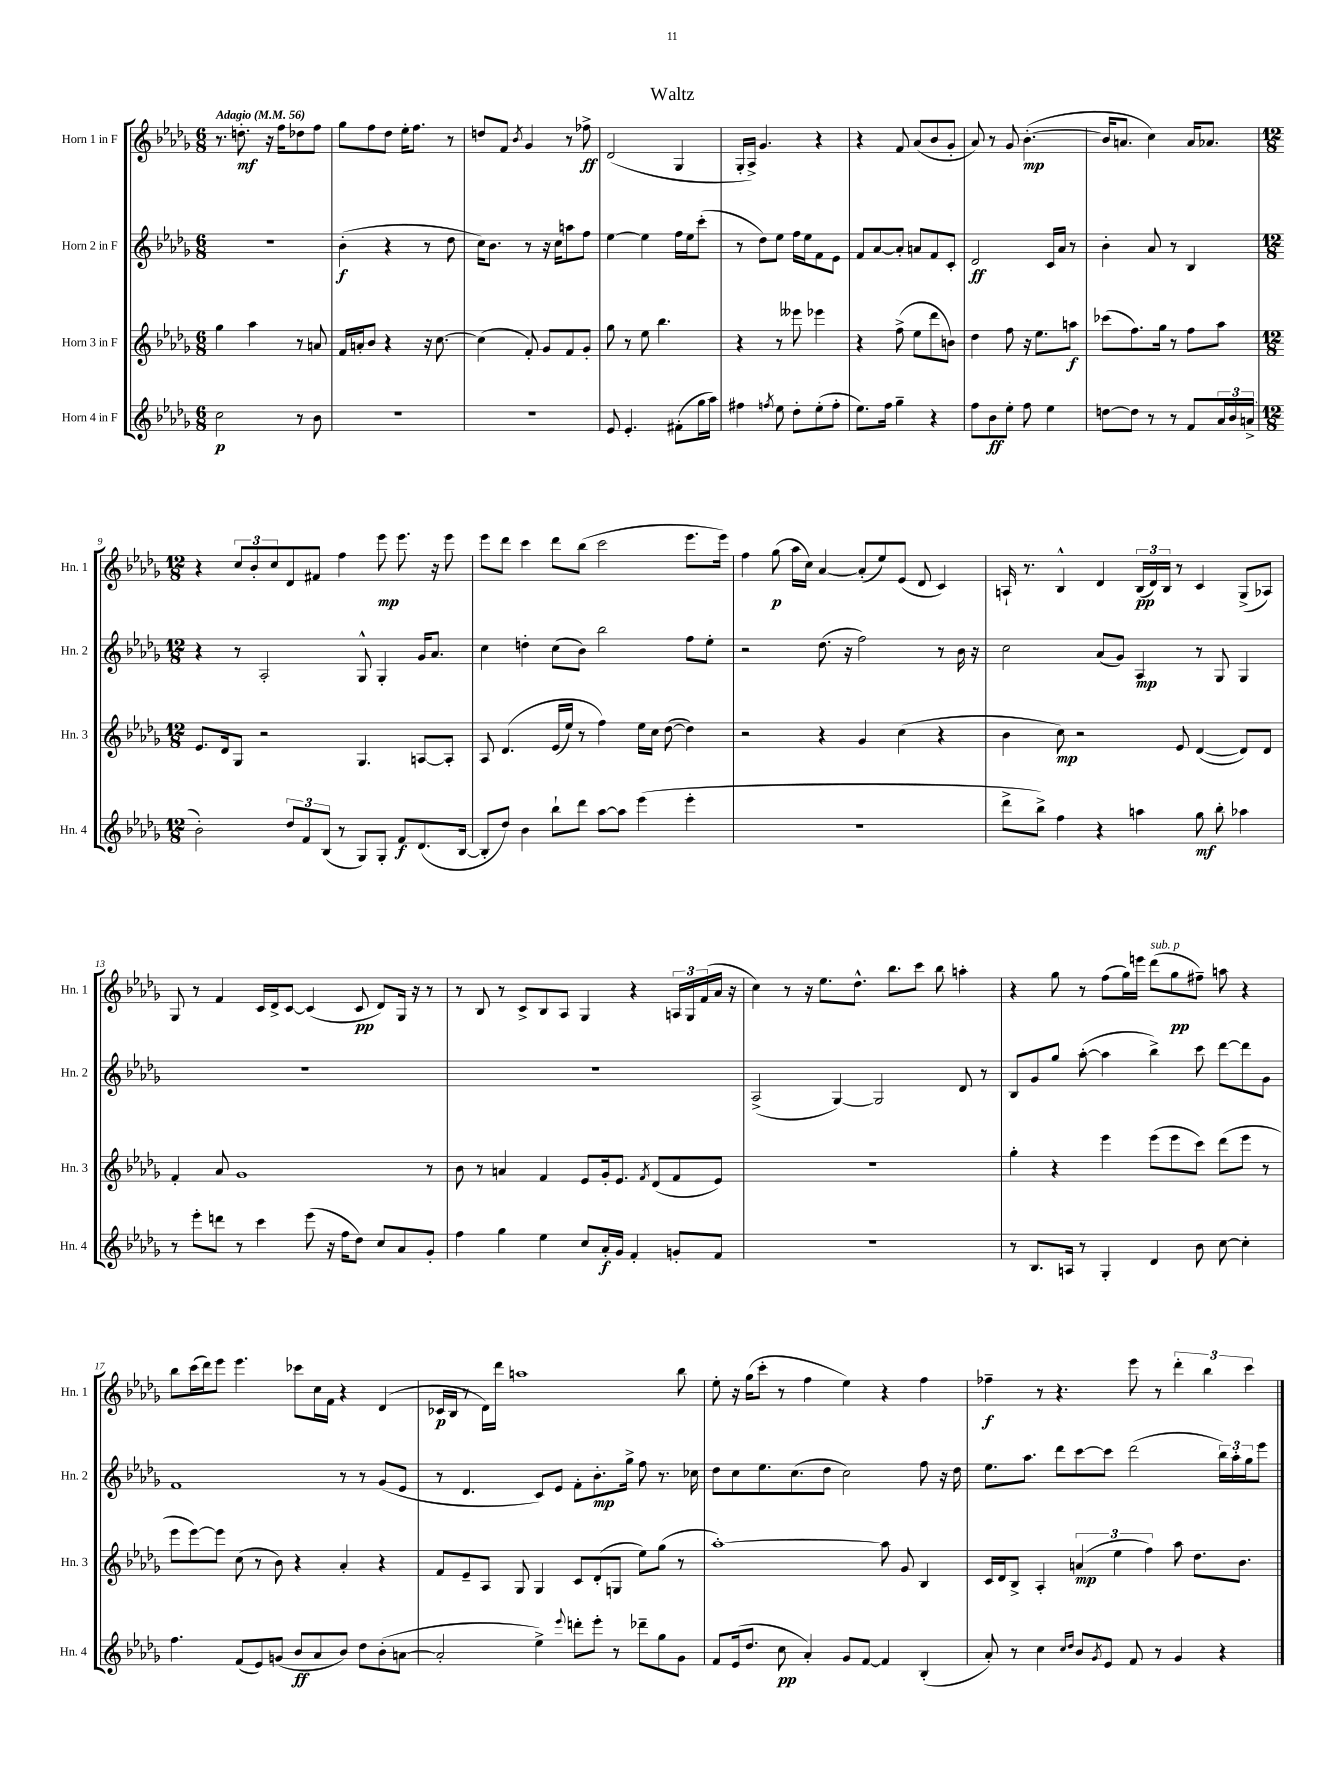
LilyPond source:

\header { title = "Waltz" }
<<
\new StaffGroup <<
\new Staff = "s0" \with { instrumentName = "Horn 1 in F" shortInstrumentName = "Hn. 1" } {
    \clef treble \key des \major \numericTimeSignature \time 6/8 \tempo "Adagio" 4 = 56
    r8. d''8.-.\mf r16 f''16 des''8 f''8 |
    ges''8 f''8 des''8 ees''16-. f''8. r8 |
    d''8 f'8 \acciaccatura { bes'8 } ges'4 r8 fes''8->\ff |
    des'2( ges4 |
    ges16-. aes16->) ges'4. r4 |
    r4 f'8 aes'8( bes'8 ges'8-. |
    aes'8) r8 ges'8 bes'4.~-.\mp( |
    bes'16 a'8. c''4) a'16 aes'8. |
    \numericTimeSignature \time 12/8 r4 \tuplet 3/2 { c''8 bes'8-. c''8 } des'8 fis'8 f''4 ees'''8\mp ees'''8. r16 ees'''8 |
    ees'''8 des'''8 c'''4 des'''8 bes''8( c'''2 ees'''8. ees'''16) |
    f''4 ges''8\p( aes''16 c''16) aes'4~ aes'8-.( ees''8) ees'8( des'8 c'4) |
    a16-! r8. bes4-^ des'4 \tuplet 3/2 { bes16\pp( des'16) bes16 } r8 c'4 ges8->( aes8) |
    ges8 r8 f'4 c'16 des'16-> c'8~ c'4( c'8\pp des'8) ges16 r16 r8 |
    r8 bes8 r8 c'8-> bes8 aes8 ges4 r4 \tuplet 3/2 { a16 ges16 f'16( } aes'16 r16 |
    c''4) r8 r16 ees''8. des''8.-^ bes''8. c'''8 bes''8 a''4-. |
    r4 ges''8 r8 f''8( ges''16) e'''16 des'''8^\markup { \italic "sub. p" }( ges''8\pp fis''8--) a''8 r4 |
    bes''8 c'''16( des'''16) ees'''8 ees'''4. ces'''8 c''16 f'16 r4 des'4( |
    ces'16\p bes16 r8 des'16) des'''16 a''1 bes''8 |
    ees''8-. r16 ges''16( c'''8-. r8 f''4 ees''4) r4 f''4 |
    fes''4--\f r8 r4. ees'''8 r8 \tuplet 3/2 { des'''4-. bes''4 c'''4 } \bar "|." |
}
\new Staff = "s1" \with { instrumentName = "Horn 2 in F" shortInstrumentName = "Hn. 2" } {
    \clef treble \key des \major \numericTimeSignature \time 6/8
    R2. |
    bes'4-.\f( r4 r8 des''8 |
    c''16) bes'8. r8 r16 c''16 a''8 f''8 |
    ees''4~ ees''4 f''16 ees''16 c'''8-.( |
    r8 des''8) ees''8 f''16 ees''16 f'8 ees'8 |
    f'8 aes'8~ aes'8-. a'8 f'8 c'8-. |
    des'2\ff c'16 aes'16 r8 |
    bes'4-. aes'8 r8 bes4 |
    \numericTimeSignature \time 12/8 r4 r8 aes2-. ges8-^ ges4-. ges'16 aes'8. |
    c''4 d''4-. c''8( bes'8) bes''2 f''8 ees''8-. |
    r2 des''8.( r16 f''2) r8 bes'16 r16 |
    c''2 aes'8( ges'8) aes4\mp r8 ges8 ges4 |
    R1. |
    R1. |
    aes2->( ges4~) ges2 des'8 r8 |
    bes8 ges'8 ges''8 aes''8~-.( aes''4 bes''4->) c'''8 des'''8~ des'''8 ges'8 |
    f'1 r8 r8 ges'8( ees'8 |
    r8 des'4. c'8) ees'8 f'8-. bes'8.-.\mp ges''16-> f''8 r8. ces''16 |
    des''8 c''8 ees''8. c''8.( des''8 c''2) f''8 r16 des''16 |
    ees''8. aes''8. des'''8 c'''8~ c'''8 des'''2( \tuplet 3/2 { bes''16) aes''16-. ges''16 } ees'''8 \bar "|." |
}
\new Staff = "s2" \with { instrumentName = "Horn 3 in F" shortInstrumentName = "Hn. 3" } {
    \clef treble \key des \major \numericTimeSignature \time 6/8
    ges''4 aes''4 r8 a'8 |
    f'16 a'16-. bes'8 r4 r16 c''8.~ |
    c''4( f'8-.) ges'8 f'8 ges'8-. |
    ges''8 r8 ees''8 bes''4. |
    r4 r8 eeses'''8 ees'''4 |
    r4 f''8->( ees''8 des'''8 b'8) |
    des''4 f''8 r16 ees''8. a''8\f |
    ces'''8( f''8.) ges''16 r8 f''8 aes''8 |
    \numericTimeSignature \time 12/8 ees'8. des'16 ges8 r2 ges4. a8~ a8-. |
    aes8 des'4.\( ees'16( ees''16) r8 f''4\) ees''16 c''16 des''8~( des''4) |
    r2 r4 ges'4 c''4( r4 |
    bes'4 c''8\mp) r2 ees'8 des'4~( des'8) des'8 |
    f'4-. aes'8 ges'1 r8 |
    bes'8 r8 a'4 f'4 ees'8 ges'16-. ees'8. \acciaccatura { f'8 } des'8( f'8 ees'8) |
    R1. |
    ges''4-. r4 ees'''4 ees'''8( ees'''8 c'''8) des'''8( ees'''8 r8 |
    ees'''8 ees'''8~) ees'''8 c''8( r8 bes'8) r4 aes'4-. r4 |
    f'8 ees'8-- aes8 ges8 ges4 c'8 des'8-.( g8 ees''8) ges''8( r8 |
    aes''1~-.) aes''8 ges'8 bes4 |
    c'16 des'16 bes8-> aes4-. \tuplet 3/2 { a'4\mp( ees''4 f''4) } aes''8 des''8. bes'8. \bar "|." |
}
\new Staff = "s3" \with { instrumentName = "Horn 4 in F" shortInstrumentName = "Hn. 4" } {
    \clef treble \key des \major \numericTimeSignature \time 6/8
    c''2\p r8 bes'8 |
    R2. |
    R2. |
    ees'8 ees'4.-. fis'8-.( ges''16 aes''16) |
    fis''4 \acciaccatura { f''8 } ees''8 des''8-. ees''8-.( f''8-. |
    ees''8.) f''16 ges''4-- r4 |
    f''8 bes'8\ff ees''8-. f''8 ees''4 |
    d''8~ d''8 r8 r8 f'8 \tuplet 3/2 { aes'16 bes'16 a'16->( } |
    \numericTimeSignature \time 12/8 bes'2-.) \tuplet 3/2 { des''8 f'8 bes8( } r8 ges8) ges8-. f'8\f des'8.( bes16~ |
    bes8-. des''8) bes'4 bes''8-! des'''8 aes''8~ aes''8 ees'''4( ees'''4-. |
    R1. |
    des'''8-> bes''8->) f''4 r4 a''4 ges''8\mf bes''8-. aes''4 |
    r8 ees'''8-. d'''8 r8 c'''4 ees'''8( r16 f''16 des''8) c''8 aes'8 ges'8-. |
    f''4 ges''4 ees''4 c''8 aes'16-.\f ges'16 f'4-. g'8-. f'8 |
    R1. |
    r8 bes8. a16 r8 ges4-. des'4 bes'8 c''8~ c''4-. |
    f''4. f'8( ees'8) g'8( bes'8\ff aes'8 bes'8) des''8 bes'8-.( a'8~ |
    a'2-. ees''4->) \appoggiatura { ees'''8 } d'''8-. ees'''8-. r8 des'''8-- ges''8 ges'8 |
    f'8 ees'16( des''8. c''8\pp aes'4-.) ges'8 f'8~ f'4 bes4-.( |
    aes'8-.) r8 c''4 \grace { c''16 des''16 } bes'8 \acciaccatura { ges'8 } ees'8 f'8 r8 ges'4 r4 \bar "|." |
}
>>
>>
